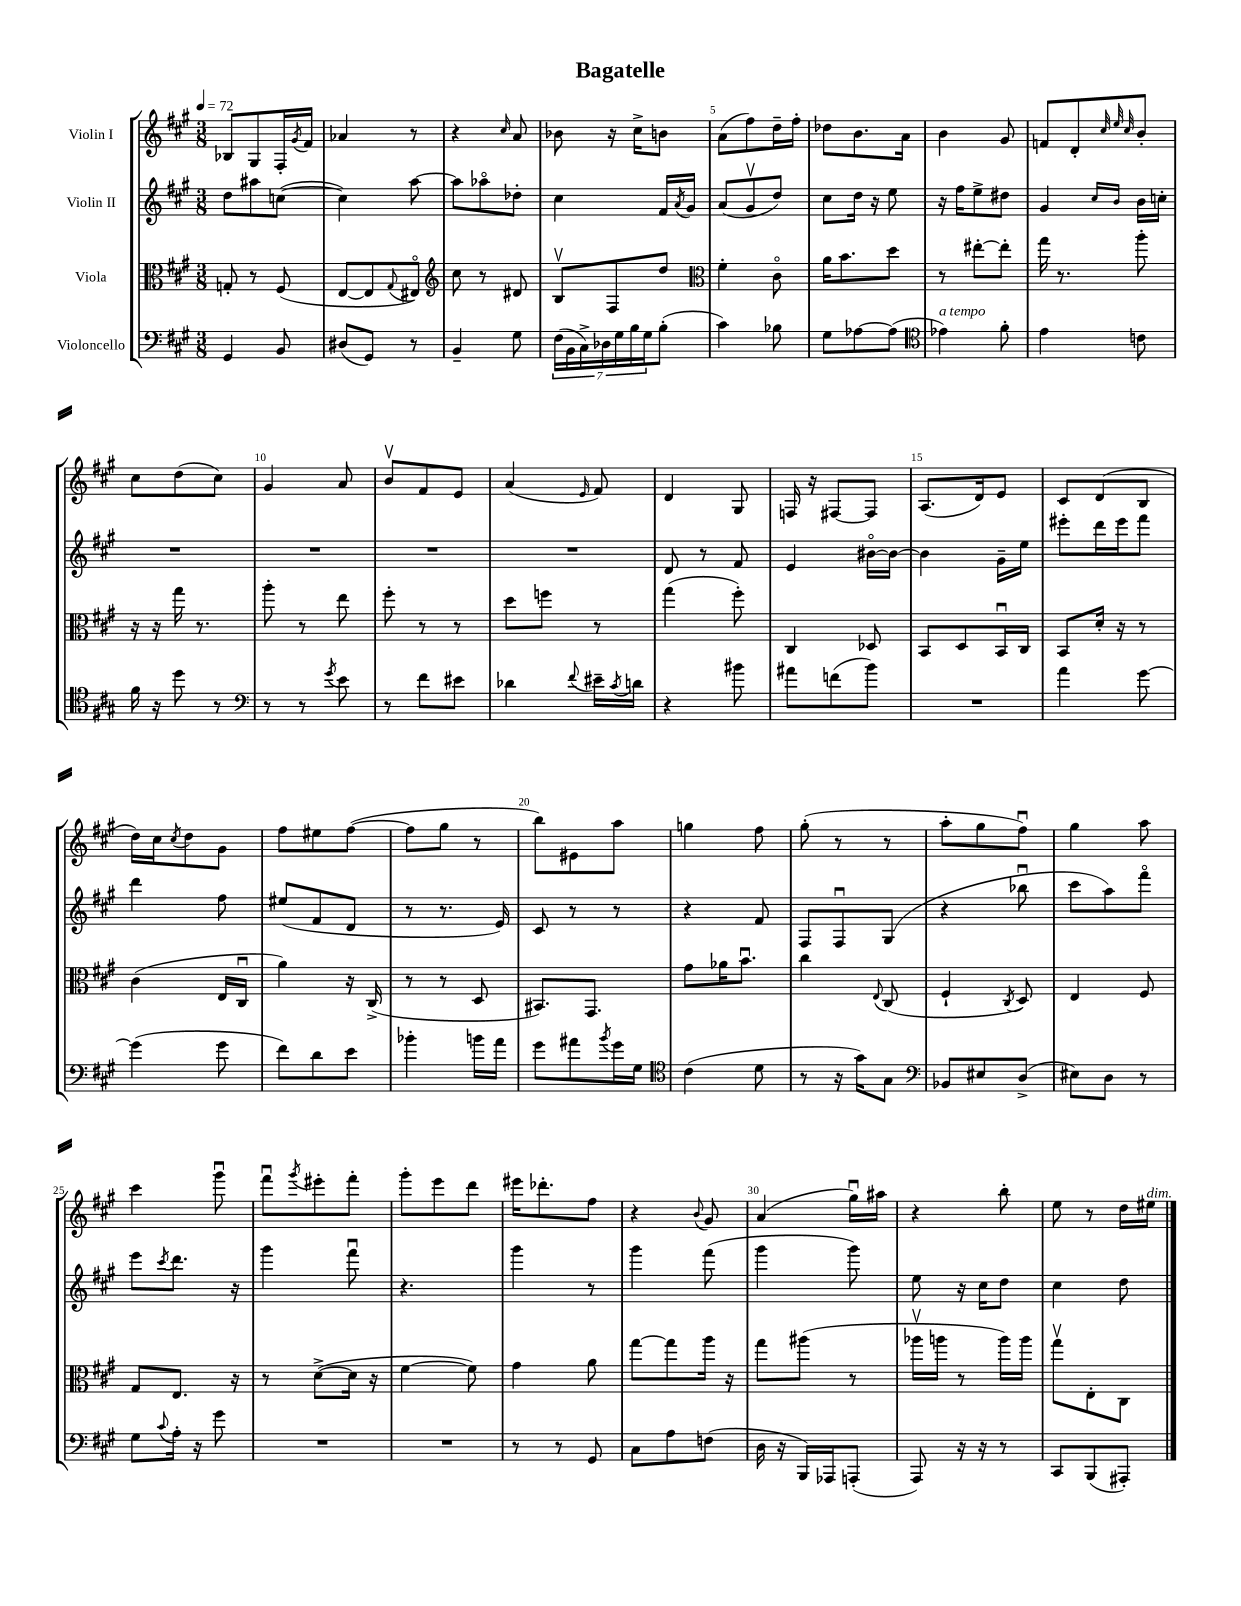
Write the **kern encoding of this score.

**kern	**kern	**kern	**kern
*staff4	*staff3	*staff2	*staff1
*clefF4	*clefC3	*clefG2	*clefG2
*k[f#c#g#]	*k[f#c#g#]	*k[f#c#g#]	*k[f#c#g#]
*M3/8	*M3/8	*M3/8	*M3/8
*MM72	*MM72	*MM72	*MM72
4GG#	8G'	8dd	8B-
.	8r	8aa#	8G#
8BB	(8F#	([8cc	16F#'
.	.	.	8qg#
.	.	.	16f#
=	=	=	=
(8D#	[8E	4cc])	4a-
8GG#)	8E]	.	.
.	8qqG#	.	.
8r	8E#o)	[8aa	8r
=	=	=	=
*	*clefG2	*	*
4BB~	8cc#	8aa]	4r
.	8r	8aa-o	.
.	.	.	16qqcc#
8G#	8d#	8dd-'	8a
=	=	=	=
(28F#	8Bv	4cc#	8b-
28BB	.	.	.
28C#^)	.	.	.
28D-	.	.	.
.	8F#	.	16r
28G#	.	.	.
28B	.	.	.
.	.	.	16cc#^
28G#	.	.	.
(8B'	8dd	16f#	8b
.	.	8qa	.
.	.	16g#	.
=	=	=	=
*	*clefC3	*	*
4c#)	4f#'	(8a	(8a
.	.	8g#v	8ff#)
8B-	8c#o	8dd)	16dd~
.	.	.	16ff#'
=	=	=	=
8G#	16a	8cc#	8dd-
.	8.b	.	.
[8A-	.	16dd	8.b
.	.	16r	.
(8A-]	8dd	8ee	.
.	.	.	16a
=	=	=	=
*clefC4	*	*	*
4e-)	8r	16r	4b
.	.	16ff#	.
.	[8ee#'	8ee^	.
8f#'	8ee#']	8dd#	8g#
=	=	=	=
4e	16gg#	4g#	8f
.	8.r	.	.
.	.	.	8d'
.	.	.	32qqcc#
.	.	16qqcc#	32qqee
.	.	16qqb	32qqcc#
8c	8aa'	16b	8b'
.	.	16cc'	.
=	=	=	=
16f#	16r	4.r	8cc#
16r	16r	.	.
8dd	16gg#	.	(8dd
.	8.r	.	.
8r	.	.	8cc#)
=	=	=	=
*clefF4	*	*	*
8r	8aa'	4.r	4g#
8r	8r	.	.
8qg#	.	.	.
8e	8ee	.	8a
=	=	=	=
8r	8ff#'	4.r	8bv
8f#	8r	.	8f#
8e#	8r	.	8e
=	=	=	=
4d-	8dd	4.r	(4a
.	8ff	.	.
8qqf#	.	.	16qqe
16e#~	8r	.	8f#)
8qc#	.	.	.
16d	.	.	.
=	=	=	=
4r	(4gg#	8d	4d
.	.	8r	.
8b#	8ff#')	8f#	8G#
=	=	=	=
8a#	4C#	4e	16F
.	.	.	16r
(8f	.	.	[8F#
8b)	8D-	[16b#o	8F#]
.	.	16b#_	.
=	=	=	=
4.r	8BB	4b#]	(8.A
.	8D	.	.
.	.	.	16d)
.	16BBu	16g#~	8e
.	16C#	16ee	.
=	=	=	=
4a	8BB	8eee#'	8c#
.	16d'	16ddd	(8d
.	16r	16eee#	.
[8g#	8r	8fff#	8B
=	=	=	=
(4g#]	(4c#	4ddd	16dd)
.	.	.	16cc#
.	.	.	8qcc#
.	.	.	8dd
8g#	16E	8ff#	8g#
.	16C#u	.	.
=	=	=	=
8f#)	4a)	(8ee#	8ff#
8d	.	8f#	8ee#
8e	16r	8d	([8ff#
.	(16C#^	.	.
=	=	=	=
4b-'	8r	8r	8ff#]
.	8r	8.r	8gg#
16b	8D	.	8r
16a	.	16e)	.
=	=	=	=
8g#	8.BB#)	8c#	8bb)
8a#	.	8r	8e#
.	8.GG#	.	.
8qb	.	.	.
16g#	.	8r	8aa
16G#	.	.	.
=	=	=	=
*clefC4	*	*	*
(4c#	8g#	4r	4gg
.	16a-	.	.
.	8.bu	.	.
8d	.	8f#	8ff#
=	=	=	=
8r	4cc#	8F#	(8gg#'
16r	.	8F#u	8r
16g#)	.	.	.
.	8qqE	.	.
8G#	(8C#	(8G#	8r
=	=	=	=
*clefF4	*	*	*
8BB-	4F#`	4r	8aa'
8E#	.	.	8gg#
.	8qC#	.	.
(8D^	8D)	8bb-u	8ff#u)
=	=	=	=
8E#)	4E	8ccc#	4gg#
8D	.	8aa)	.
8r	8F#	8fff#o	8aa
=	=	=	=
8G#	8G#	8eee	4ccc#
8qqc#	.	8qccc#	.
16A'	8.E	8.ddd	.
16r	.	.	.
8g#	.	.	8ggg#u
.	16r	16r	.
=	=	=	=
4.r	8r	4ggg#	8fff#u
.	.	.	8qggg#
.	([8d^	.	8eee#'
.	16d]	8fff#u	8fff#'
.	16r	.	.
=	=	=	=
4.r	[4f#	4.r	8ggg#'
.	.	.	8eee
.	8f#])	.	8ddd
=	=	=	=
8r	4g#	4ggg#	16eee#
.	.	.	8.ddd-'
8r	.	.	.
8GG#	8a	8r	8ff#
=	=	=	=
8C#	[8gg#	4ggg#	4r
8A	8gg#]	.	.
.	.	.	8qqb
(8F	16aa	(8fff#	8g#
.	16r	.	.
=	=	=	=
16D	8gg#	4ggg#	(4a
16r	.	.	.
16BBB)	(8aa#	.	.
16AAA-	.	.	.
(8AAA'	8r	8ggg#)	16gg#u)
.	.	.	16aa#
=	=	=	=
8AAA)	16aa-v	8ee	4r
.	16aa	.	.
16r	8r	16r	.
16r	.	16cc#	.
8r	16aa)	8dd	8bb'
.	16aa	.	.
=	=	=	=
8CC#	8gg#v	4cc#	8ee
(8BBB	8E'	.	8r
8AAA#')	8C#	8dd	16dd
.	.	.	16ee#
==	==	==	==
*-	*-	*-	*-
